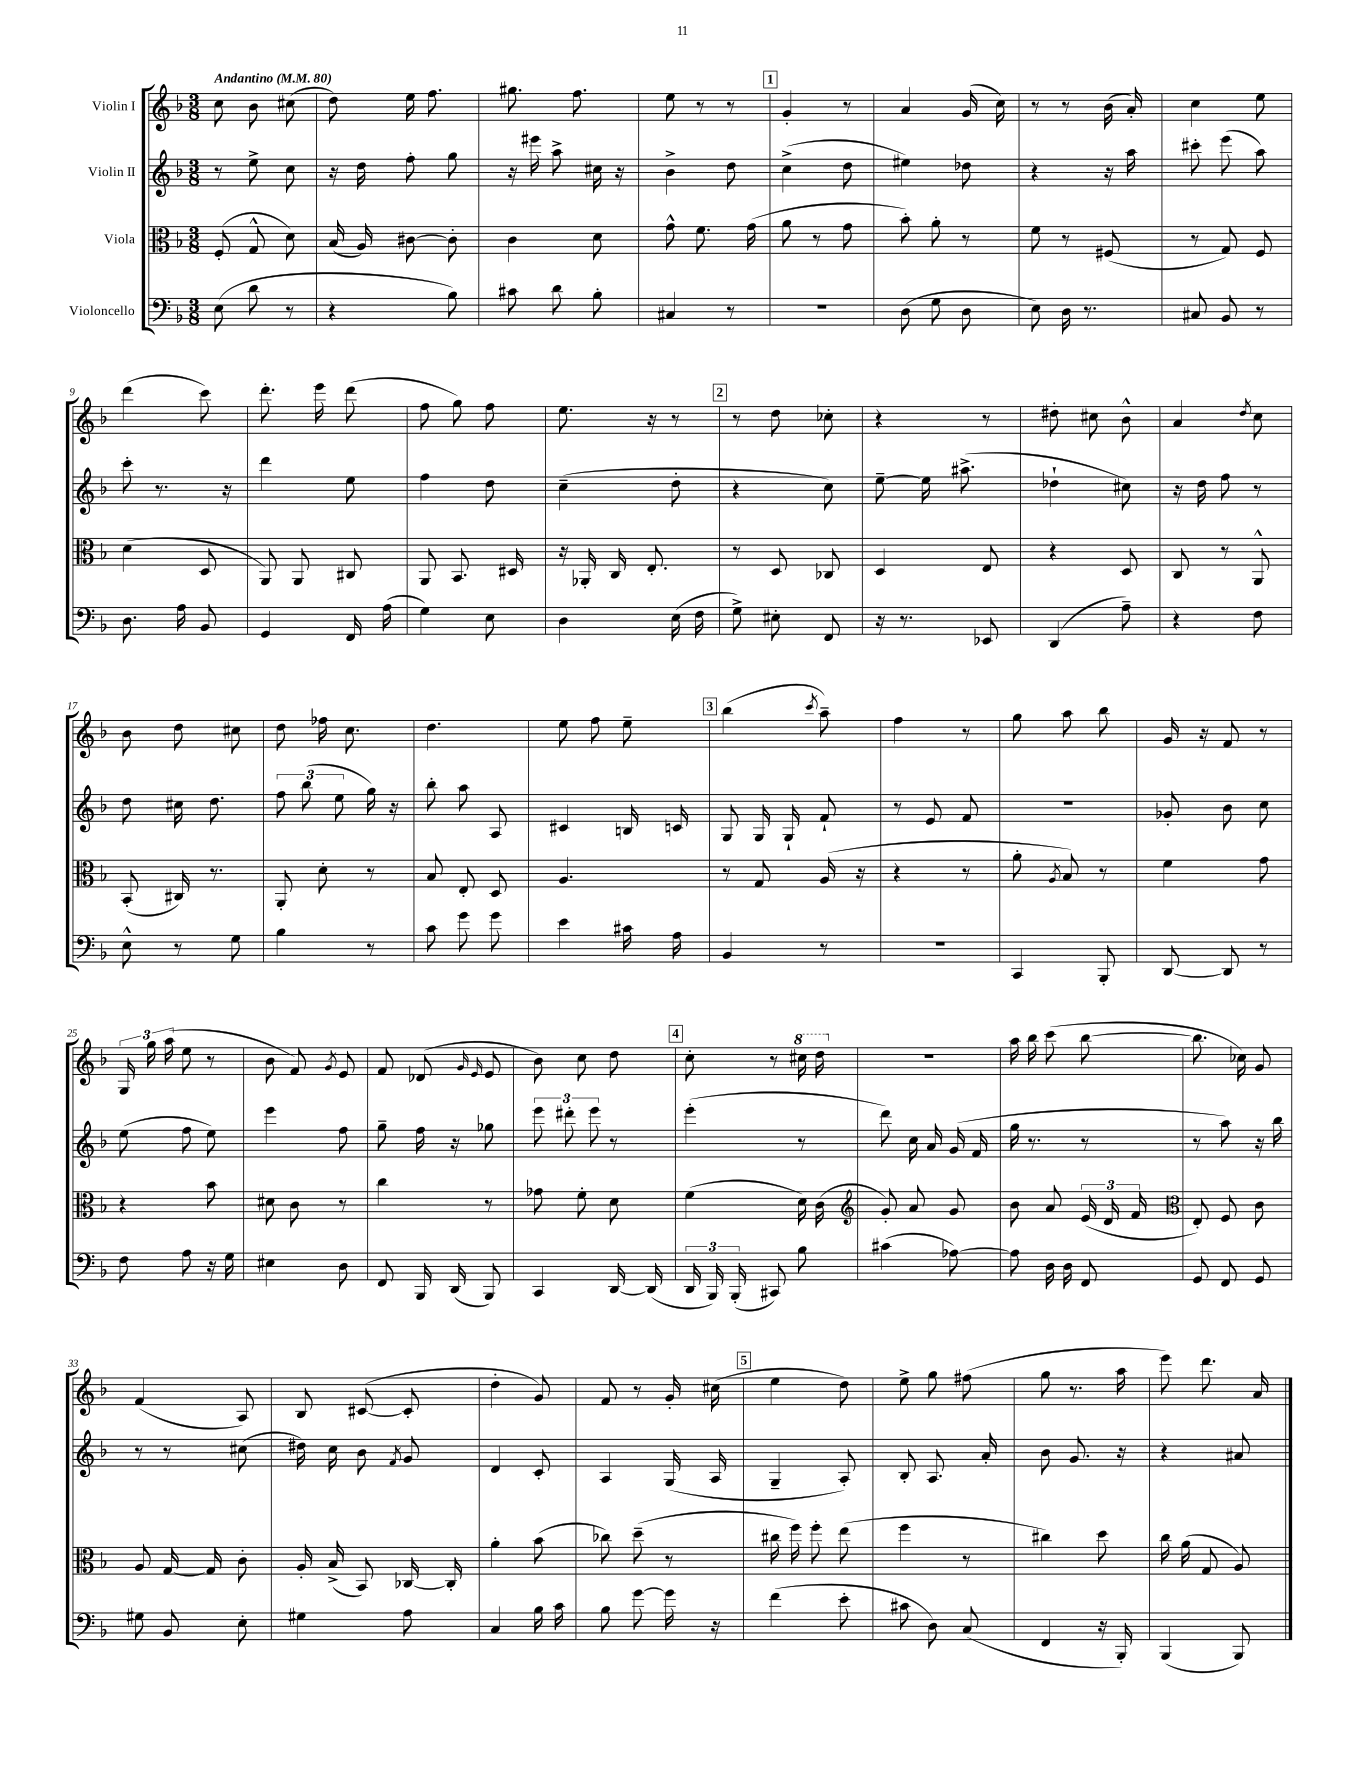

**kern	**kern	**kern	**kern
*part4	*part3	*part2	*part1
*staff4	*staff3	*staff2	*staff1
*I"Violoncello	*I"Viola	*I"Violin II	*I"Violin I
*clefF4	*clefC3	*clefG2	*clefG2
*k[b-]	*k[b-]	*k[b-]	*k[b-]
*M3/8	*M3/8	*M3/8	*M3/8
*MM80	*MM80	*MM80	*MM80
=1	=1	=1	=1
!	!	!	!LO:TX:a:B:t=Andantino
(8E\	(8F'/	8r	8cc\
8d\	8G^^/	8ee^\	8b-\
8r	8d\)	8cc\	(8cc#X\
=2	=2	=2	=2
4r	(16B-/	16r	8dd\)
.	16A/)	16dd\	.
.	[8c#X\	8ff'\	16ee\
.	.	.	8.ff\
8B-\)	8c#'\]	8gg\	.
=3	=3	=3	=3
8c#X\	4c\	16r	8.gg#X\
.	.	16eee#X\	.
8d\	.	8aa^\	.
.	.	.	8.ff\
8B-'\	8d\	16cc#X\	.
.	.	16r	.
=4	=4	=4	=4
4C#X/	8g^^\	4b-^\	8ee\
.	8.f\	.	8r
8r	.	8dd\	8r
.	(16g\	.	.
!!LO:REH:place=s1:t=1
=5	=5	=5	=5
4.r	8a\	(4cc^\	4g'/
.	8r	.	.
.	8g\	8dd\	8r
=6	=6	=6	=6
(8D\	8b-'\)	4ee#X\)	4a/
8G\	8a'\	.	.
8D\	8r	8dd-X\	(16g/
.	.	.	16cc\)
=7	=7	=7	=7
8E\)	8f\	4r	8r
16D\	8r	.	8r
8.r	.	.	.
.	(8F#X/	16r	(16b-\
.	.	16aa\	16a'/)
=8	=8	=8	=8
8C#X/	8r	8ccc#X'\	4cc\
8BB-/	8G/)	(8eee\	.
8r	8F/	8aa\)	8ee\
!!LO:LB:g=z
=9	=9	=9	=9
8.D\	(4d\	8ccc'\	(4ddd\
.	.	8.r	.
16A\	.	.	.
8BB-/	8D/	.	8ccc\)
.	.	16r	.
=10	=10	=10	=10
4GG/	8AA/)	4ddd\	8.ddd'\
.	8AA/	.	.
.	.	.	16eee\
16FF/	8C#X/	8ee\	(8ddd\
(16A\	.	.	.
=11	=11	=11	=11
4G\)	8AA/	4ff\	8ff\
.	8.BB-/	.	8gg\)
8E\	.	8dd\	8ff\
.	16D#X/	.	.
=12	=12	=12	=12
4D\	16r	(4cc~\	8.ee\
.	16AA-X'/	.	.
.	16C/	.	.
.	8.E'/	.	16r
(16E\	.	8dd'\	8r
16F\	.	.	.
!!LO:REH:place=s1:t=2
=13	=13	=13	=13
8G^\)	8r	4r	8r
8E#X'\	8D/	.	8dd\
8FF/	8C-X/	8cc\)	8cc-X'\
=14	=14	=14	=14
16r	4D/	[8ee~\	4r
8.r	.	.	.
.	.	16ee\]	.
.	.	(8.aa#X^\	.
8EE-X/	8E/	.	8r
=15	=15	=15	=15
(4DD/	4r	4dd-X`\	8dd#X'\
.	.	.	8cc#X\
8A~\)	8D/	8cc#X\)	8b-^^\
=16	=16	=16	=16
4r	8C/	16r	4a/
.	.	16dd\	.
.	8r	8ff\	.
.	.	.	8qdd/
8F\	8AA^^/	8r	8cc\
!!LO:LB:g=z
=17	=17	=17	=17
8E^^\	(8BB-'/	8dd\	8b-\
8r	16C#X/)	16cc#X\	8dd\
.	8.r	8.dd\	.
8G\	.	.	8cc#X\
=18	=18	=18	=18
4B-\	8AA'/	12ff\	8dd\
.	.	(12bb-\	.
.	8d'\	.	16ff-X\
.	.	12ee\	.
.	.	.	8.cc\
8r	8r	16gg\)	.
.	.	16r	.
=19	=19	=19	=19
8c\	8B-/	8bb-'\	4.dd\
8g\	8E'/	8aa\	.
8g\	8D/	8A/	.
=20	=20	=20	=20
4e\	4.A/	4c#X/	8ee\
.	.	.	8ff\
16c#X\	.	16Bn/	8ee~\
16A\	.	16cn/	.
!!LO:REH:place=s1:t=3
=21	=21	=21	=21
4BB-/	8r	8G/	(4bb-\
.	8G/	16G/	.
.	.	16G`/	.
.	.	.	8qccc/
8r	(16A/	8f`/	8aa~\)
.	16r	.	.
=22	=22	=22	=22
4.r	4r	8r	4ff\
.	.	8e/	.
.	8r	8f/	8r
=23	=23	=23	=23
4CC/	8a'\	4.r	8gg\
.	8qA/	.	.
.	8B-/)	.	8aa\
8BBB-'/	8r	.	8bb-\
=24	=24	=24	=24
[8DD/	4f\	8g-X'/	16g/
.	.	.	16r
8DD/]	.	8b-\	8f/
8r	8g\	8cc\	8r
!!LO:LB:g=z
=25	=25	=25	=25
8F\	4r	(8ee\	24G/
.	.	.	24gg\
.	.	.	(24aa\
8A\	.	8ff\	8ee\
16r	8b-\	8ee\)	8r
16G\	.	.	.
=26	=26	=26	=26
4E#X\	8d#X\	4eee\	8b-\
.	8c\	.	8f/)
.	.	.	8qg/
8D\	8r	8ff\	8e/
=27	=27	=27	=27
8FF/	4cc\	8gg~\	8f/
16BBB-/	.	16ff\	(8d-X/
(16DD/	.	16r	.
.	.	.	16qqg/
.	.	.	16qqe/
8BBB-/)	8r	8gg-X\	8e/
=28	=28	=28	=28
4CC/	8g-X\	12eee\	8b-\)
.	.	12ddd#X'\	.
.	8f'\	.	8cc\
.	.	12eee\	.
[16DD/	8d\	8r	8dd\
(16DD/]	.	.	.
!!LO:REH:place=s1:t=4
=29	=29	=29	=29
24DD/	(4f\	(4eee'\	8cc'\
24BBB-/)	.	.	.
(24BBB-'/	.	.	.
8CC#X/)	.	.	8r
*	*	*	*8va
8B-\	16d\)	8r	16ccc#X\
.	(16c\	.	16ddd\
=30	=30	=30	=30
*	*clefG2	*	*
*	*	*	*X8va
(4c#X\	8g'/)	8ddd\)	4.r
.	8a/	16cc\	.
.	.	16a/	.
[8A-X\)	8g/	(16g/	.
.	.	16f/	.
=31	=31	=31	=31
8A-\]	8b-\	16gg\	16aa\
.	.	8.r	16bb-\
16D\	8a/	.	(8ccc\
16D\	.	.	.
8FF/	(24e/	8r	[8bb-\
.	24d/	.	.
.	24f/	.	.
=32	=32	=32	=32
*	*clefC3	*	*
8GG/	8E'/)	8r	8.bb-\]
8FF/	8F/	8aa\)	.
.	.	.	16cc-X\)
8GG/	8c\	16r	8g/
.	.	16bb-\	.
!!LO:LB:g=z
=33	=33	=33	=33
8G#X\	8A/	8r	(4f/
8BB-/	[16G/	8r	.
.	16G/]	.	.
8E'\	8c'\	(8cc#X\	8A/)
=34	=34	=34	=34
4G#X\	16A'/	16dd#X\)	8B-/
.	(16B-^/	16cc\	.
.	8BB-/)	8b-\	([8c#X/
.	.	8qf/	.
8A\	[16C-X/	8g/	8c#'/]
.	16C-'/]	.	.
=35	=35	=35	=35
4C/	4a'\	4d/	4dd'\
16B-\	(8b-\	8c'/	8g/)
16c\	.	.	.
=36	=36	=36	=36
8B-\	8cc-X\)	4A/	8f/
[8g\	(8dd~\	.	8r
16g\]	8r	(16G/	16g'/
16r	.	16A/	(16cc#X\
!!LO:REH:place=s1:t=5
=37	=37	=37	=37
(4f\	16cc#X\	4G~/	4ee\
.	16ff\)	.	.
.	8ff'\	.	.
8e'\	(8ee\	8A'/)	8dd\)
=38	=38	=38	=38
8c#X\	4ff\	8B-'/	8ee^\
8D\)	.	8.A/	8gg\
(8C/	8r	.	(8ff#X\
.	.	16a'/	.
=39	=39	=39	=39
4FF/	4cc#X\)	8b-\	8gg\
.	.	8.g/	8.r
16r	8dd\	.	.
16BBB-'/)	.	16r	16aa\
=40	=40	=40	=40
(4BBB-/	16cc\	4r	8eee\)
.	(16a\	.	.
.	8G/	.	8.ddd\
8BBB-/)	8A/)	8a#X/	.
.	.	.	16a/
==	==	==	==
*-	*-	*-	*-
